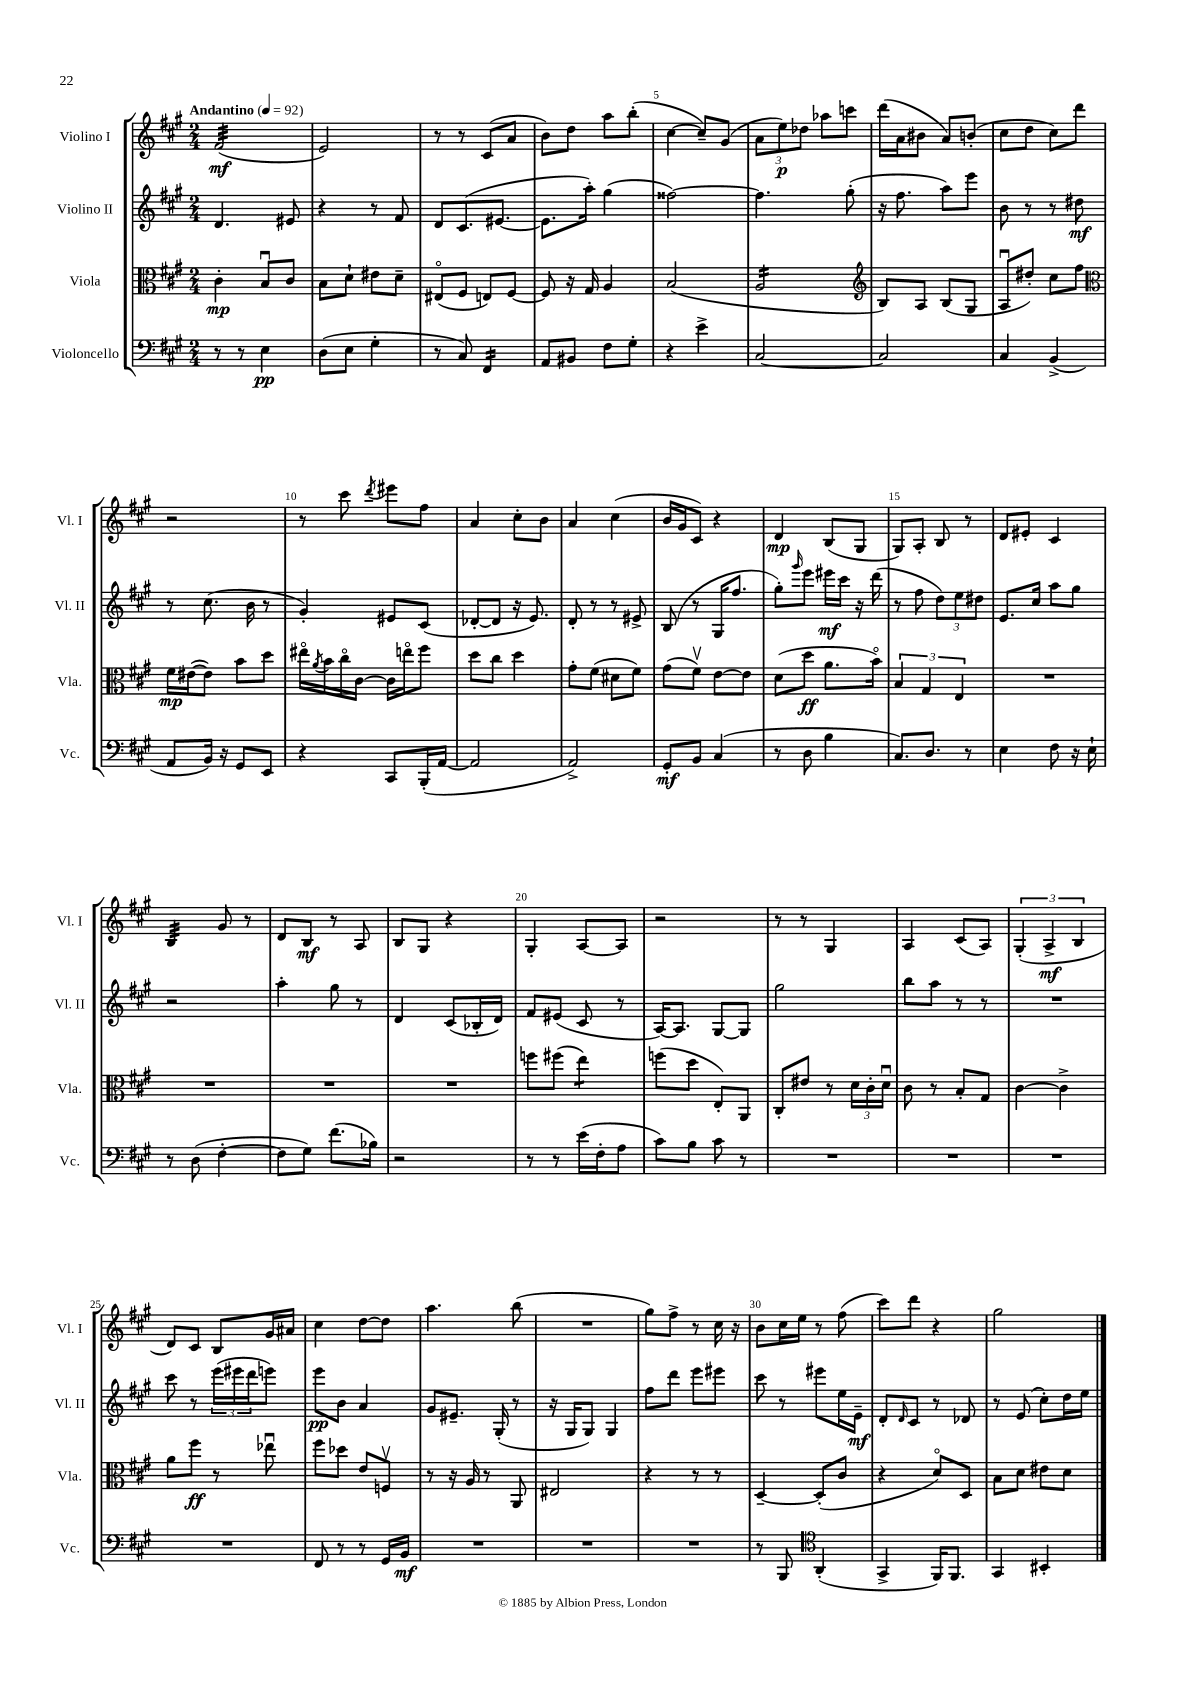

**kern	**kern	**kern	**kern
*staff4	*staff3	*staff2	*staff1
*clefF4	*clefC3	*clefG2	*clefG2
*k[f#c#g#]	*k[f#c#g#]	*k[f#c#g#]	*k[f#c#g#]
*M2/4	*M2/4	*M2/4	*M2/4
*MM92	*MM92	*MM92	*MM92
8r	4c#'	4.d	(2f#
8r	.	.	.
4E	8Bu	.	.
.	8c#	8e#	.
=	=	=	=
(8D	8B	4r	2e)
8E	8d`	.	.
4G#'	8e#	8r	.
.	8d~	8f#	.
=	=	=	=
8r	(8E#o	8d	8r
8C#)	8F#	(8.c#	8r
4FF#	8E)	.	(8c#
.	.	[8.e#	.
.	[8F#	.	8a
=	=	=	=
8AA	8F#]	8.e#]	8b)
8BB#	16r	.	8dd
.	16G#	16aa')	.
8F#	4A	(4gg#	8aa
8G#'	.	.	(8bb'
=	=	=	=
4r	(2B	[2ff##)	[4cc#
4e^	.	.	8cc#~])
.	.	.	(8g#
=	=	=	=
[2C#	2A	4.ff##]	12a
.	.	.	12ee)
.	.	.	12dd-
.	.	.	8aa-
.	.	(8gg#'	8ccc
=	=	=	=
*	*clefG2	*	*
2C#]	8B)	16r	(16ddd
.	.	8.ff#	16a
.	8A	.	8b#
.	(8B	8aa)	8a)
.	8G#	8eee	(8b'
=	=	=	=
4C#	8Au	8b	8cc#
.	8dd#')	8r	8dd
(4BB^	8cc#	8r	8cc#)
.	8ff#	8dd#	8ddd
=	=	=	=
*	*clefC3	*	*
8AA	16f#	8r	2r
.	([16e#	.	.
16BB)	8e#])	(8.cc#	.
16r	.	.	.
8GG#	8b	.	.
.	.	16b	.
8EE	8dd	8r	.
=	=	=	=
4r	16ee#o	4g#')	8r
.	8qa	.	.
.	16b	.	.
.	16cc#o	.	8ccc#
.	[16c#	.	.
.	.	.	8qddd
8CC#	16c#]	8e#	8eee#
.	16eeo	.	.
(16BBB'	8ff#	(8c#	8ff#
[16AA	.	.	.
=	=	=	=
2AA]	8dd	[8d-'	4a
.	8cc#	8d-]	.
.	4dd	16r	8cc#'
.	.	8.e)	.
.	.	.	8b
=	=	=	=
2AA^)	8g#'	8d'	4a
.	(8f#	8r	.
.	8d#	8r	(4cc#
.	8f#)	8e#^	.
=	=	=	=
8GG#'	(8g#	(8B	16b
.	.	.	16g#
8BB	8f#v)	8r	8c#)
(4C#	[8e	16G#	4r
.	.	8.ff#	.
.	8e]	.	.
=	=	=	=
8r	(8d	8gg#')	4d
.	.	16qqggg#	.
8D	8dd	8eee	.
4B	8.a	16eee#	(8B
.	.	16ccc#	.
.	.	16r	8G#
.	16bo)	(16ddd	.
=	=	=	=
8.C#)	6B	8r	8G#)
.	.	8ff#	8A'
.	6G#	.	.
8.D	.	.	.
.	.	12dd)	8B
.	6E	12ee	.
8r	.	.	8r
.	.	12dd#	.
=	=	=	=
4E	2r	8.e	8d
.	.	.	8e#'
.	.	16cc#	.
8F#	.	8aa	4c#
16r	.	8gg#	.
16E`	.	.	.
=	=	=	=
8r	2r	2r	4B
(8D	.	.	.
[4F#'	.	.	8g#
.	.	.	8r
=	=	=	=
8F#]	2r	4aa'	8d
8G#)	.	.	8B
(8.f#	.	8gg#	8r
.	.	8r	8A
16B-)	.	.	.
=	=	=	=
2r	2r	4d	8B
.	.	.	8G#
.	.	(8c#	4r
.	.	16B-'	.
.	.	16d)	.
=	=	=	=
8r	8ff	8f#	4G#'
8r	(8ff#	(8e#	.
(16e	4ee)	8c#	[8A
16F#'	.	.	.
8A	.	8r	8A]
=	=	=	=
8c#)	(8ff	[16A)	2r
.	.	8.A]	.
8B	8dd	.	.
8c#	8E')	[8G#	.
8r	8AA	8G#]	.
=	=	=	=
2r	8C#'	2gg#	8r
.	8e#	.	8r
.	8r	.	4G#
.	24d	.	.
.	24c#'	.	.
.	24du	.	.
=	=	=	=
2r	8c#	8bb	4A
.	8r	8aa	.
.	8B'	8r	(8c#
.	8G#	8r	8A)
=	=	=	=
2r	[4c#	2r	(6G#'
.	.	.	6A^
.	4c#^]	.	.
.	.	.	6B
=	=	=	=
2r	8a	8ccc#	8d)
.	8ff#	8r	8c#
.	8r	(24eee	8B
.	.	24eee#	.
.	.	24ddd	.
.	8ee-u	8eee)	16g#
.	.	.	16a#
=	=	=	=
8FF#	8ff#	8eee	4cc#
8r	8dd-	8b	.
8r	8e	4a	[8dd
16GG#	8Fv	.	8dd]
16BB	.	.	.
=	=	=	=
2r	8r	8g#	4.aa
.	16r	8.e#~	.
.	16A	.	.
.	8r	.	.
.	.	(16G#'	.
.	8AA	8r	(8bb
=	=	=	=
2r	2E#	16r	2r
.	.	16G#	.
.	.	8G#)	.
.	.	4G#	.
=	=	=	=
2r	4r	8ff#	8gg#)
.	.	8ddd	8ff#^
.	8r	8eee	8r
.	8r	8eee#	16cc#
.	.	.	16r
=	=	=	=
8r	[4D~	8ccc#	8b
8BBB	.	8r	16cc#
.	.	.	16ee
*clefC4	*	*	*
(4AA'	(8D']	8eee#	8r
.	8c#	16ee	(8ff#
.	.	16e~	.
=	=	=	=
4GG#^	4r	8d'	8ccc#)
.	.	16qqd	.
.	.	8c#	8ddd
16FF#)	8do)	8r	4r
8.FF#	.	.	.
.	8D	8d-	.
=	=	=	=
4GG#	8B	8r	2gg#
.	8d	(8e	.
4BB#'	8e#	8cc#')	.
.	8d	16dd	.
.	.	16ee	.
==	==	==	==
*-	*-	*-	*-
